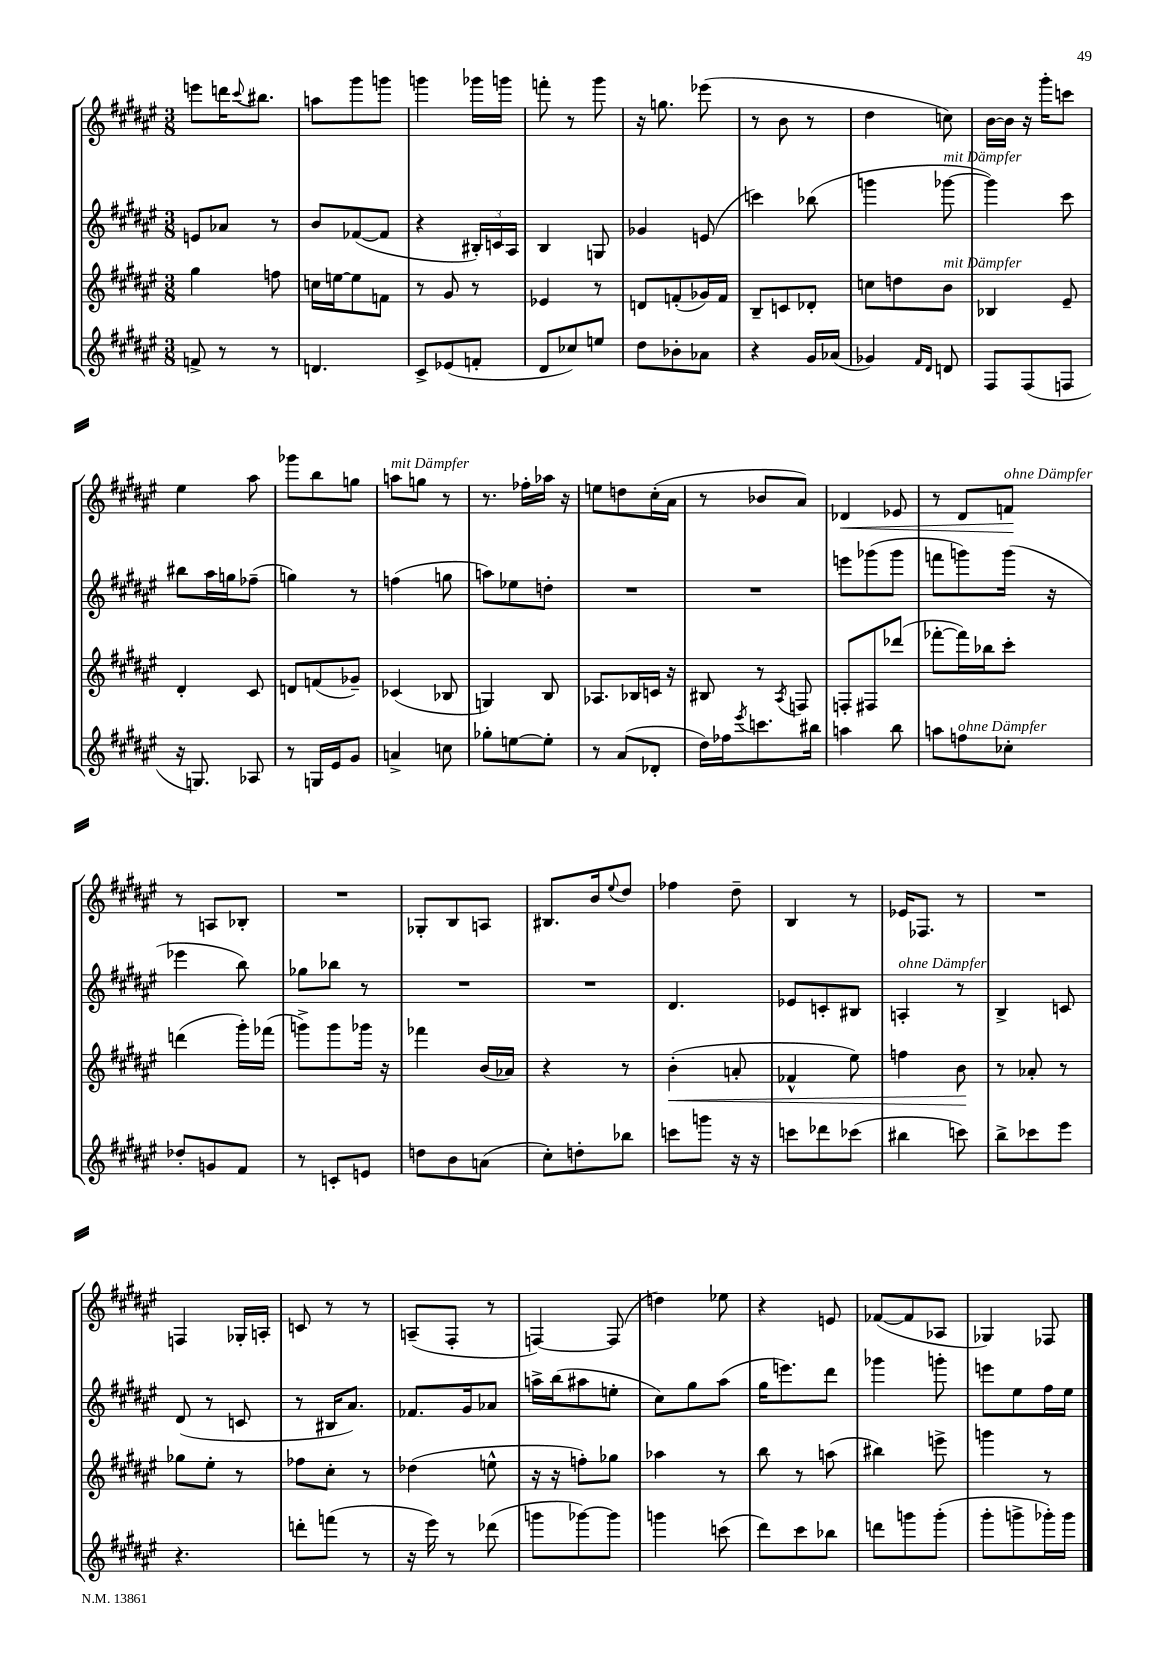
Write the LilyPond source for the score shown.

<<
\new StaffGroup <<
\new Staff = "s0" {
    \clef treble \key fis \major \numericTimeSignature \time 3/8
    e'''8 d'''16 \appoggiatura { cis'''8 } bis''8. |
    a''8 gis'''8 g'''8 |
    g'''4 ges'''16 g'''16 |
    f'''8-. r8 gis'''8 |
    r16 g''8. ees'''8( |
    r8 b'8 r8 |
    dis''4 c''8) |
    b'16~ b'16 r16 gis'''16-. c'''8 |
    eis''4 ais''8 |
    ges'''8 b''8 g''8 |
    a''8^\markup { \italic "mit Dämpfer" } g''8 r8 |
    r8. fes''16-. aes''16 r16 |
    e''8 d''8 cis''16-.( ais'16 |
    r8 bes'8 ais'8) |
    des'4\< ees'8 |
    r8 dis'8 f'8\!^\markup { \italic "ohne Dämpfer" } |
    r8 a8 bes8-. |
    R4. |
    ges8-. b8 a8 |
    bis8. b'16 \appoggiatura { eis''8 } dis''8 |
    fes''4 dis''8-- |
    b4 r8 |
    ees'16 fes8. r8 |
    R4. |
    f4 ges16-. a16-. |
    c'8 r8 r8 |
    a8--( fis8-. r8 |
    f4~) f8( |
    d''4) ees''8 |
    r4 e'8 |
    fes'8~( fes'8 aes8 |
    ges4) fes8 \bar "|." |
}
\new Staff = "s1" {
    \clef treble \key fis \major \numericTimeSignature \time 3/8
    e'8 aes'8 r8 |
    b'8 fes'8~( fes'8 |
    r4 \tuplet 3/2 { bis16-.) c'16 ais16 } |
    b4 g8 |
    ges'4 e'8( |
    c'''4) bes''8( |
    g'''4 ges'''8~^\markup { \italic "mit Dämpfer" } |
    ges'''4) cis'''8 |
    bis''8 ais''16 g''16 fes''8--( |
    g''4) r8 |
    f''4( g''8 |
    a''8) ees''8 d''8-. |
    R4. |
    R4. |
    e'''8 ges'''8( ges'''8 |
    f'''8 g'''8) g'''16( r16 |
    ees'''4 b''8) |
    ges''8 bes''8 r8 |
    R4. |
    R4. |
    dis'4. |
    ees'8 c'8-. bis8 |
    a4-.^\markup { \italic "ohne Dämpfer" } r8 |
    b4-> c'8 |
    dis'8( r8 c'8 |
    r8 bis16 ais'8.) |
    fes'8. gis'16 aes'8 |
    a''16-> b''16( ais''8 e''8-. |
    cis''8) gis''8 ais''8( |
    gis''16 e'''8.) dis'''8 |
    ges'''4 g'''8-. |
    e'''8 eis''8 fis''16 eis''16 \bar "|." |
}
\new Staff = "s2" {
    \clef treble \key fis \major \numericTimeSignature \time 3/8
    gis''4 f''8 |
    c''16 e''16~ e''8 f'8 |
    r8 gis'8 r8 |
    ees'4 r8 |
    d'8 f'8-.( ges'16) f'16 |
    b8-- c'8 des'8-. |
    c''8 d''8 b'8^\markup { \italic "mit Dämpfer" } |
    bes4 eis'8-- |
    dis'4-. cis'8 |
    d'8 f'8( ges'8--) |
    ces'4( bes8 |
    g4) b8 |
    aes8. bes16 c'16 r16 |
    bis8 r8 \acciaccatura { ais8 } f8 |
    f8-. fis8 des'''8( |
    fes'''8~-. fes'''16) bes''16 cis'''8-. |
    d'''4( gis'''16-.) fes'''16( |
    g'''8->) g'''8 ges'''16 r16 |
    fes'''4 b'16( aes'16) |
    r4 r8 |
    b'4-.\<( a'8-. |
    fes'4-^ eis''8) |
    f''4 b'8\! |
    r8 aes'8-. r8 |
    ges''8 eis''8-. r8 |
    fes''8 cis''8-. r8 |
    des''4( e''8-^ |
    r16 r16 f''8-.) ges''8 |
    aes''4 r8 |
    b''8 r8 a''8( |
    bis''4) e'''8-> |
    g'''4 r8 \bar "|." |
}
\new Staff = "s3" {
    \clef treble \key fis \major \numericTimeSignature \time 3/8
    f'8-> r8 r8 |
    d'4. |
    cis'8-> ees'8( f'8-. |
    dis'8 ces''8) e''8 |
    dis''8 bes'8-. aes'8 |
    r4 gis'16 aes'16( |
    ges'4) \grace { fis'16 dis'16 } d'8 |
    fis8 fis8( f8 |
    r16 g8.) aes8 |
    r8 g16 eis'16 gis'8 |
    a'4-> c''8 |
    ges''8-. e''8~ e''8-. |
    r8 ais'8( des'8-. |
    dis''16) fes''16 \acciaccatura { eis'''8 } c'''8. bis''16 |
    a''4 b''8 |
    a''8 f''8^\markup { \italic "ohne Dämpfer" } ces''8-. |
    des''8-. g'8 fis'8 |
    r8 c'8-. e'8 |
    d''8 b'8 a'8( |
    cis''8-.) d''8-. bes''8 |
    c'''8 g'''8 r16 r16 |
    c'''8 des'''8 ces'''8( |
    bis''4 c'''8) |
    b''8-> ces'''8 eis'''8 |
    r4. |
    d'''8-. f'''8( r8 |
    r16 eis'''16) r8 des'''8( |
    g'''8 ges'''8~) ges'''8 |
    g'''4 c'''8( |
    dis'''8) cis'''8 bes''8 |
    d'''8 g'''8 g'''8-.( |
    gis'''8-. g'''8-> ges'''16-.) ges'''16 \bar "|." |
}
>>
>>
\layout { \context { \Score \remove "Bar_number_engraver" } }
